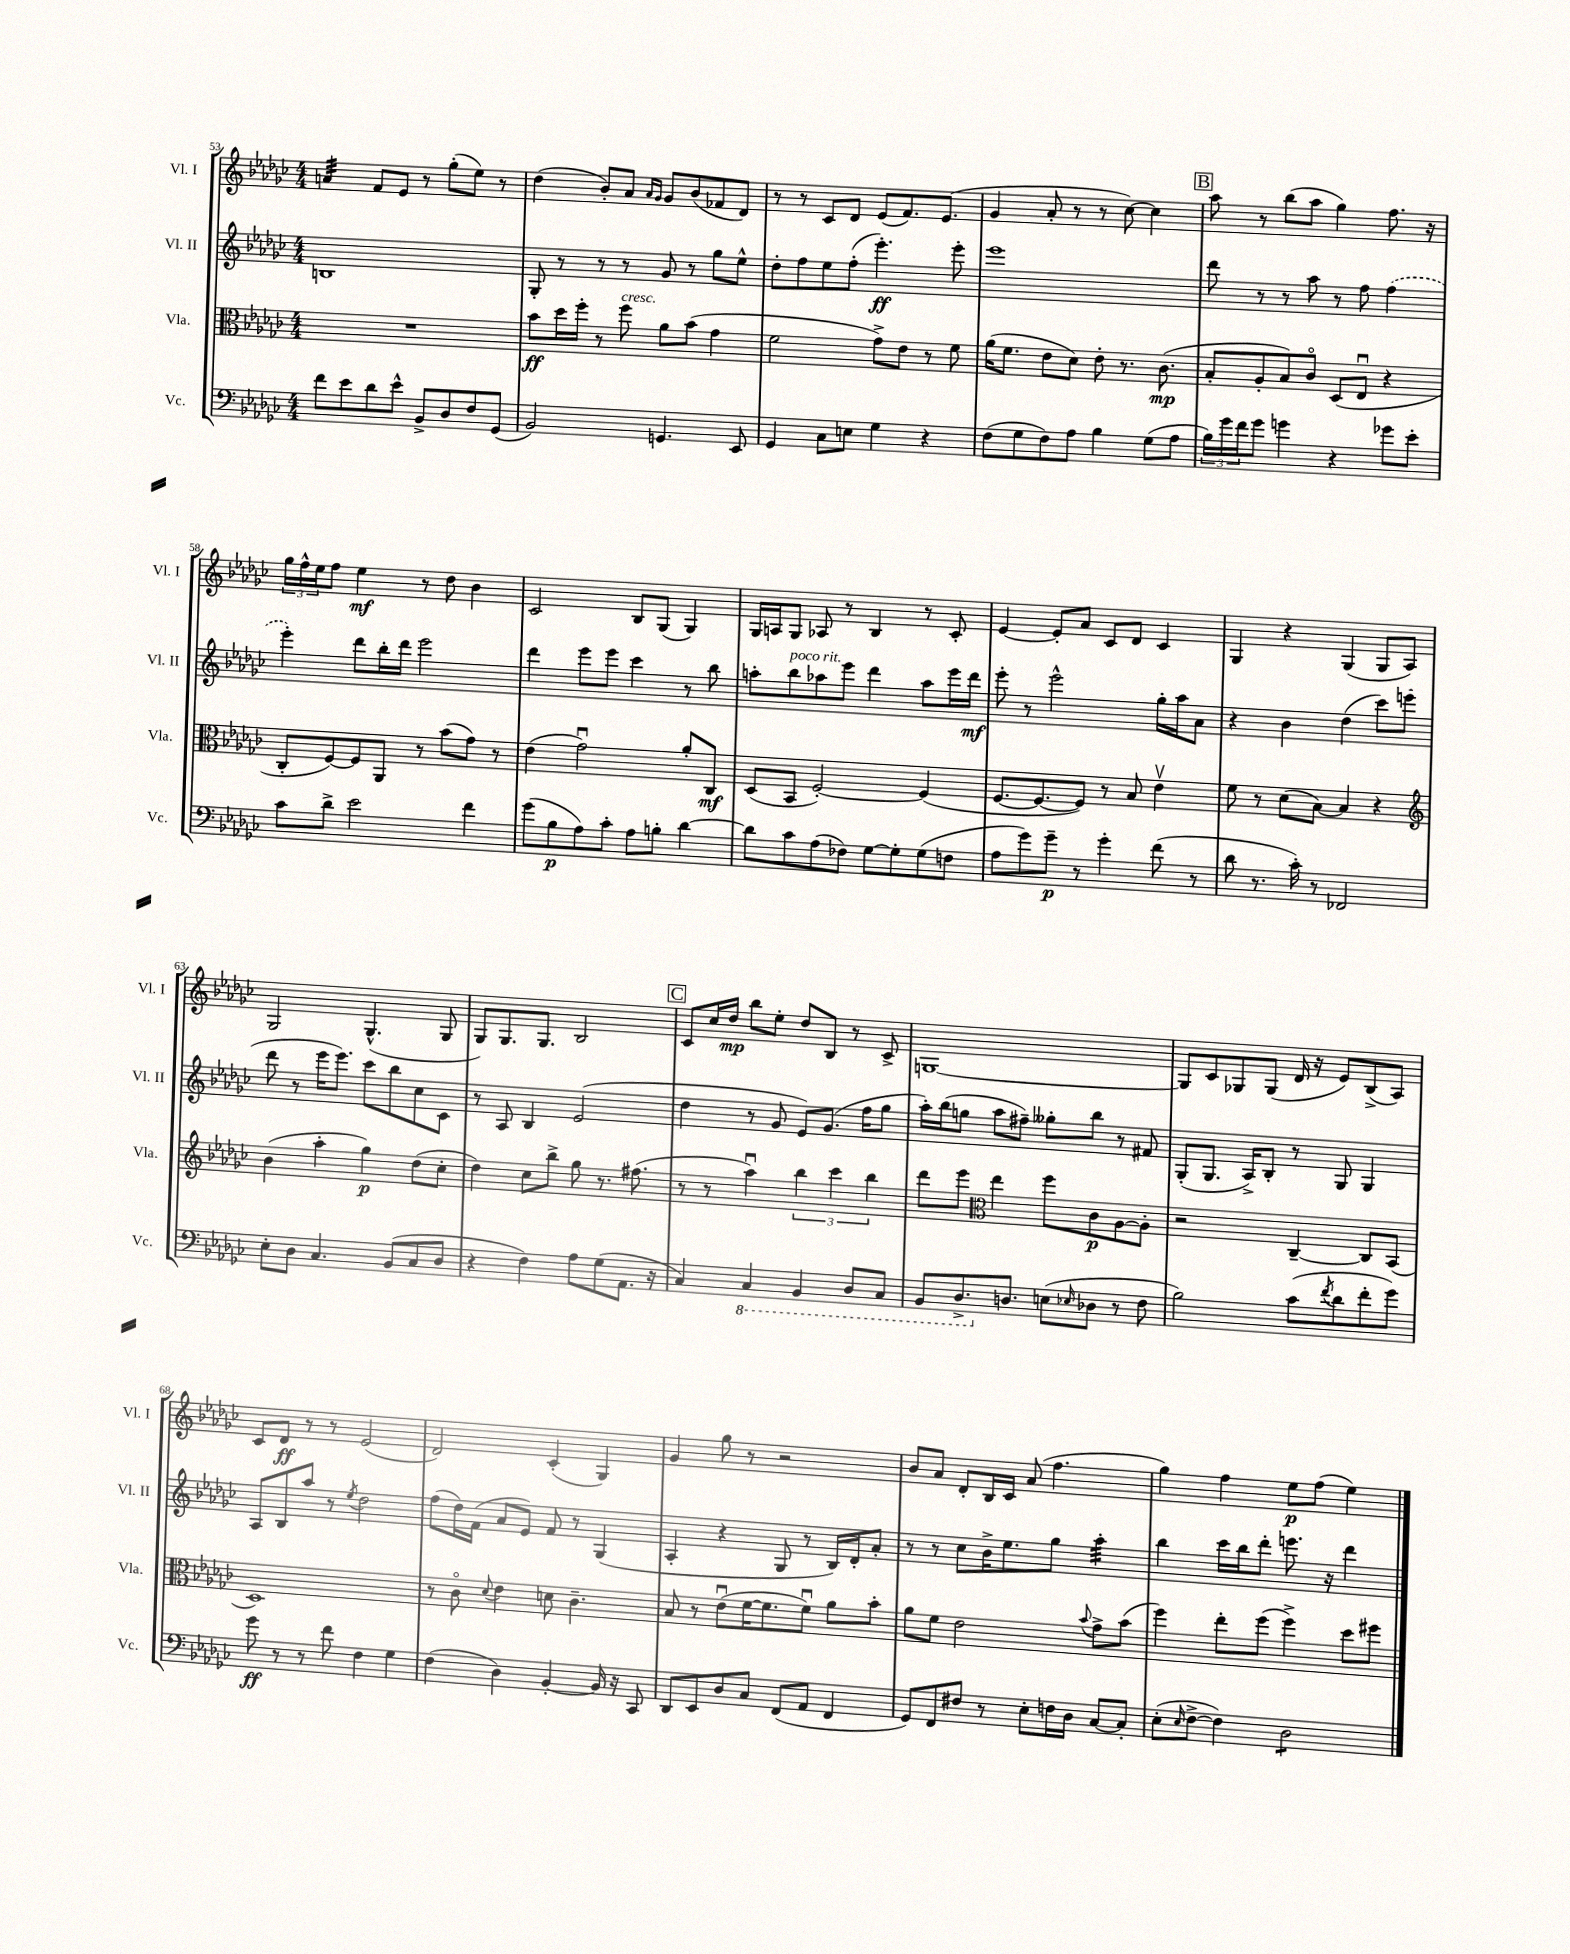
<<
\new StaffGroup <<
\new Staff = "s0" \with { instrumentName = "Vl. I" shortInstrumentName = "Vl. I" } {
    \clef treble \key ges \major \numericTimeSignature \time 4/4
    a'4:32 f'8 ees'8 r8 ges''8-.( ees''8) r8 |
    des''4( bes'8-.) aes'8 \grace { aes'16 ges'16 } ges'8 bes'8( fes'8 des'8) |
    r8 r8 ces'8 des'8 ees'8( f'8.) ees'8.( |
    ges'4 aes'8-. r8 r8 ces''8~) ces''4 |
    \mark \markup { \box "B" } aes''8 r8 bes''8( aes''8 ges''4) f''8. r16 |
    \tuplet 3/2 { ges''16 f''16-^ ees''16 } f''8 ees''4\mf r8 des''8 bes'4 |
    ces'2 bes8 ges8( ges4) |
    ges16 a16 ges8 aes8 r8 bes4 r8 ces'8-. |
    ees'4~ ees'8-. aes'8 ces'8 des'8 ces'4 |
    ges4 r4 ges4( ges8 aes8) |
    ges2 ges4.-^( ges8 |
    ges8) ges8. ges8. bes2 |
    \mark \markup { \box "C" } ces'8 ces''16 des''16\mp bes''8 ees''8-. des''8 bes8 r8 ces'8-> |
    g1~ |
    g8 ces'8 ges8 ges8( des'16 r16 ees'8) bes8->( aes8) |
    ces'8 des'8\ff r8 r8 ees'2( |
    des'2) ces'4-.( ges4) |
    ges'4 ges''8 r8 r2 |
    bes'8 aes'8 des'8-. bes16 ces'16 aes'8( f''4. |
    ges''4) f''4 ees''8\p f''8( ees''4) \bar "|." |
}
\new Staff = "s1" \with { instrumentName = "Vl. II" shortInstrumentName = "Vl. II" } {
    \clef treble \key ges \major \numericTimeSignature \time 4/4
    b1 |
    ges8-. r8 r8 r8 ges'8 r8 ges''8 ees''8-^ |
    des''8-. f''8 ees''8 f''8-.( ees'''4.-.\ff) ees'''8-. |
    ees'''1 |
    \mark \markup { \box "B" } des'''8 r8 r8 aes''8 r8 f''8 \once \slurDashed f''4( |
    ees'''4-.) des'''8 bes''16-. des'''16 ees'''2 |
    des'''4 ees'''8 ees'''8 ces'''4 r8 bes''8 |
    a''8-. bes''8^\markup { \italic "poco rit." } aes''8 ees'''8 des'''4 aes''8 ees'''16 des'''16\mf |
    ees'''8-. r8 ees'''2-^ ges''16-. aes''16 aes'8 |
    r4 bes'4 des''4( ces'''8) e'''8( |
    des'''8 r8 ees'''16 ees'''8.) ces'''8 bes''8 ces''8 ces'8 |
    r8 aes8 bes4 ees'2( |
    \mark \markup { \box "C" } des''4 r8 ges'8 ees'8) ges'8.( f''16 ges''8 |
    aes''16-.) bes''16( g''8 aes''8 fis''8--) geses''8-. bes''8 r8 fis'8 |
    ges8-.( ges8. aes16->) bes8-. r8 ges8 ges4 |
    aes8 bes8 aes''8 r8 \acciaccatura { ees''8 } des''2 |
    f''8( des''16) f'16( aes'8 ees'8) f'8 r8 ges4( |
    aes4-. r4 ges8 r8 bes16) des'16-. aes'8-. |
    r8 r8 ces''8 bes'16-> ees''8. ges''8 aes''4:32-. |
    bes''4 ces'''16 bes''16 des'''8-. e'''8. r16 des'''4 \bar "|." |
}
\new Staff = "s2" \with { instrumentName = "Vla." shortInstrumentName = "Vla." } {
    \clef alto \key ges \major \numericTimeSignature \time 4/4
    R1 |
    bes'8\ff des''16 f''16-. r8 f''8^\markup { \italic "cresc." } aes'8 bes'8( ges'4 |
    f'2 ges'8->) ees'8 r8 f'8 |
    aes'16( f'8. ees'8 des'8) ees'8-. r8. ces'8.\mp( |
    \mark \markup { \box "B" } bes8-. aes8-. bes8) ces'8\flageolet des8( ees8\downbow r4 |
    ces8-. f8~) f8 aes,8 r8 bes'8( ges'8) r8 |
    ees'4( ges'2\downbow) aes'8-. ces8\mf |
    des8( bes,8 f2~-.) f4( |
    f8.~ f8.~ f8) r8 bes8 ees'4\upbow |
    f'8 r8 des'8( bes8~) bes4 r4 |
    \clef treble bes'4( aes''4-. ges''4\p) des''8( ces''8-. |
    des''4) ces''8 bes''8-> ges''8 r8. fis''8.( |
    \mark \markup { \box "C" } r8 r8 aes''4\downbow) \tuplet 3/2 { bes''4 ces'''4 bes''4 } |
    des'''8 ees'''8 \clef alto ees''4 f''8 ces'8\p aes8~ aes8-. |
    r2 ces4~-- ces8 bes,8( |
    des1) |
    r8 ces'8\flageolet \appoggiatura { des'8 } ees'4 d'8 ces'4.-- |
    bes8 r8 ees'8\downbow( f'16~ f'8. f'8\downbow) aes'8 bes'8-. |
    aes'8 f'8 ees'2 \appoggiatura { bes'8 } ges'8-> bes'8( |
    f''4) ees''8-. f''8( f''4->) des''8 fis''8 \bar "|." |
}
\new Staff = "s3" \with { instrumentName = "Vc." shortInstrumentName = "Vc." } {
    \clef bass \key ges \major \numericTimeSignature \time 4/4
    f'8 ees'8 des'8 ees'8-^ bes,8-> des8 f8 ges,8( |
    bes,2) g,4. ees,8 |
    ges,4 ces8 e8 ges4 r4 |
    f8( ges8 f8) aes8 bes4 ges8( aes8 |
    \mark \markup { \box "B" } \tuplet 3/2 { bes16) ges'16 f'16 } ges'8 g'4 r4 ges'8 ees'8-. |
    ces'8 des'8-> ees'2 f'4 |
    ges'8( bes8\p aes8) ces'8-. aes8 b8-. des'4~ |
    des'8 ces'8 aes8( fes8) ges8~ ges8-. ges8( f8 |
    aes8 ges'8) ges'8--\p r8 ges'4-. f'8( r8 |
    des'8 r8. ces'16-.) r8 fes,2 |
    ees8-. des8 ces4. bes,8( ces8 des8 |
    r4 f4) aes8 ges8( aes,8. r16 |
    \mark \markup { \box "C" } ces4) \ottava #-1 ces,4 bes,,4 des,8 ces,8 |
    bes,,8 des,8.-> \ottava #0 d8. e8( \grace { ees16 } des8 r8 f8 |
    bes2) ces'8( \acciaccatura { f'8 } des'8 f'8-. ges'8) |
    ges'8\ff r8 r8 f'8 f4 ges4 |
    f4( des4) bes,4~-. bes,16 r16 ces,8 |
    des,8 ees,8 des8 ces8 f,8( aes,8 f,4 |
    ges,8) f,8 fis8 r8 ees8-. f16 des16 ces8~ ces8-. |
    ees8-.( \grace { ees16 } f8~-> f4) des2:8 \bar "|." |
}
>>
>>
\layout { \context { \Score currentBarNumber = #53 } }
